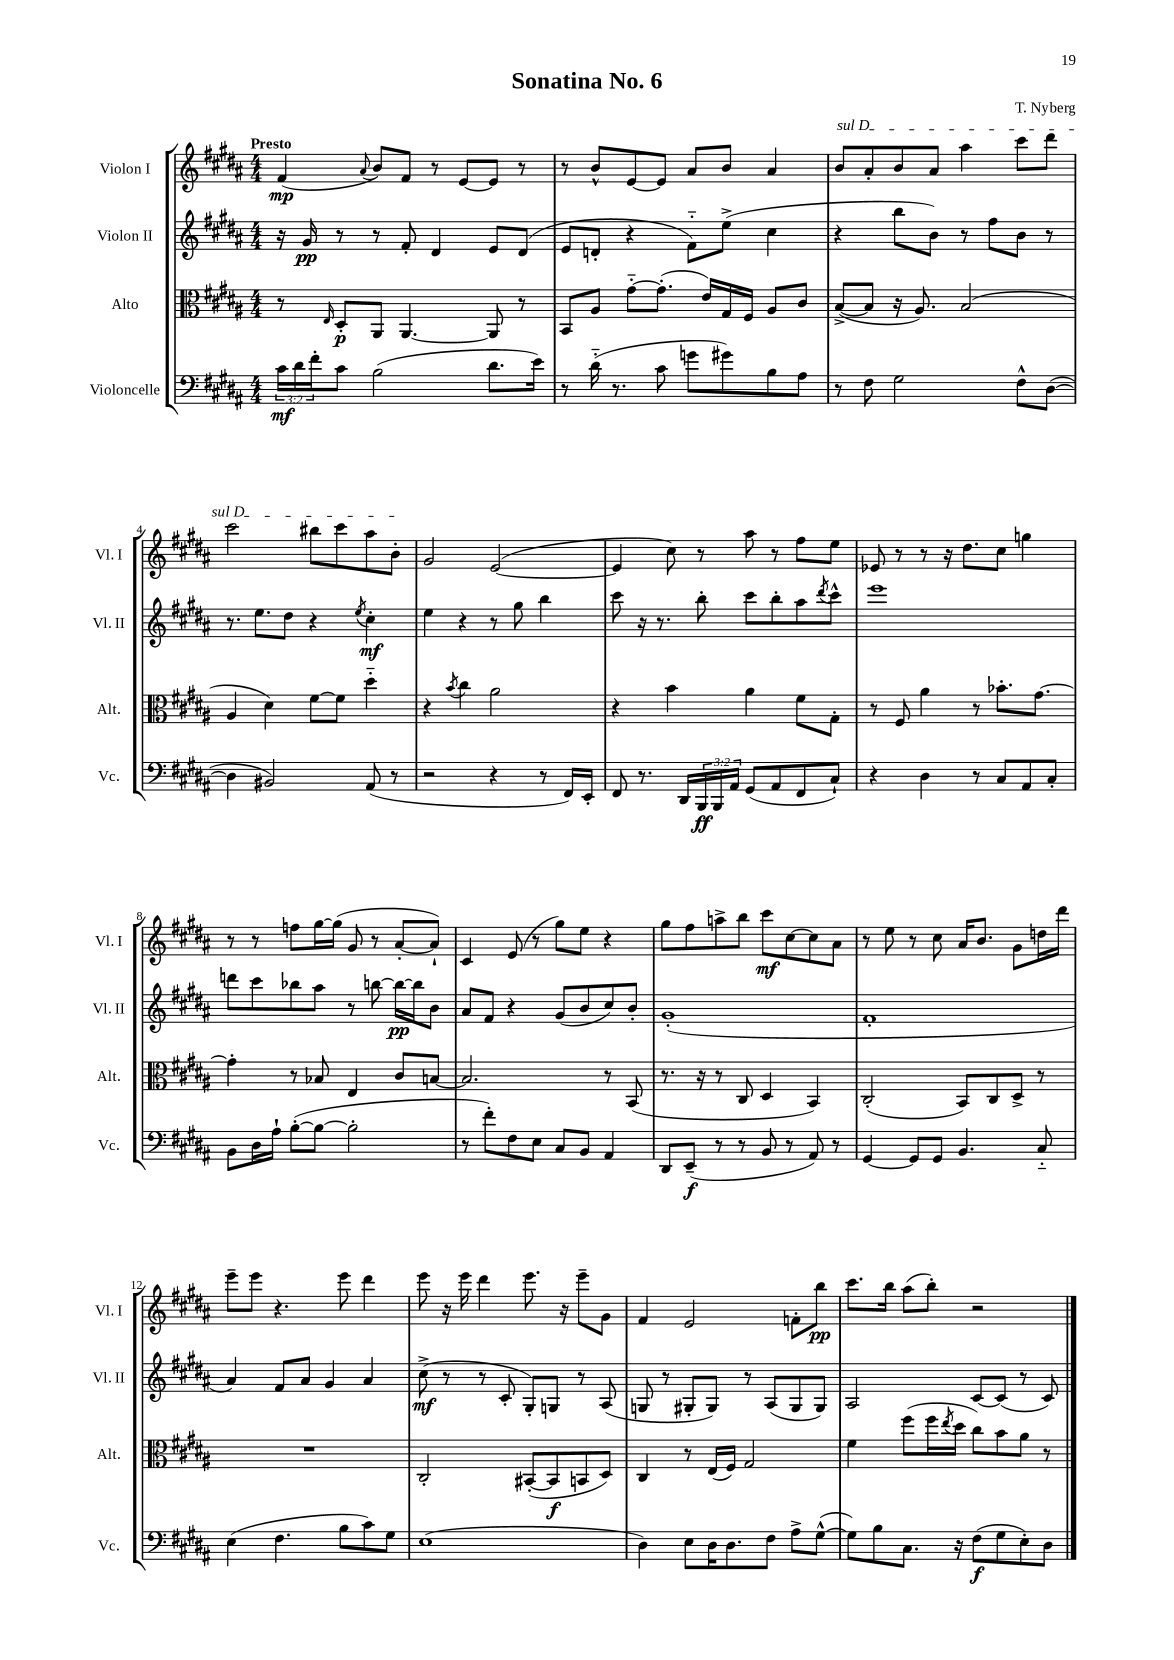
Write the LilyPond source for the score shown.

\header { title = "Sonatina No. 6" composer = "T. Nyberg" }
<<
\new StaffGroup <<
\new Staff = "s0" \with { instrumentName = "Violon I" shortInstrumentName = "Vl. I" } {
    \clef treble \key b \major \numericTimeSignature \time 4/4 \tempo "Presto"
    fis'4\mp( \appoggiatura { ais'8 } b'8) fis'8 r8 e'8~ e'8 r8 |
    r8 b'8-^ e'8~ e'8 ais'8 b'8 ais'4 |
    \once \override TextSpanner.bound-details.left.text = \markup { \italic "sul D" } b'8\startTextSpan ais'8-. b'8 ais'8 ais''4 cis'''8 dis'''8 |
    cis'''2 bis''8 cis'''8 ais''8 b'8-.\stopTextSpan |
    gis'2 e'2~( |
    e'4 cis''8) r8 ais''8 r8 fis''8 e''8 |
    ees'8 r8 r8 r16 dis''8. cis''8 g''4 |
    r8 r8 f''8 gis''16~ gis''16( gis'8 r8 ais'8~-. ais'8-!) |
    cis'4 e'8( r8 gis''8) e''8 r4 |
    gis''8 fis''8 a''8-> b''8 cis'''8\mf cis''8~ cis''8 ais'8 |
    r8 e''8 r8 cis''8 ais'16 b'8. gis'8 d''16 dis'''16 |
    e'''8-- e'''8 r4. e'''8 dis'''4 |
    e'''8 r16 e'''16 dis'''4 e'''8. r16 e'''8-- gis'8 |
    fis'4 e'2 f'8-. b''8\pp |
    cis'''8. b''16 ais''8( b''8-.) r2 \bar "|." |
}
\new Staff = "s1" \with { instrumentName = "Violon II" shortInstrumentName = "Vl. II" } {
    \clef treble \key b \major \numericTimeSignature \time 4/4
    r16 gis'16\pp r8 r8 fis'8-. dis'4 e'8 dis'8( |
    e'8 d'8-. r4 fis'8-_) e''8->( cis''4 |
    r4 b''8 b'8) r8 fis''8 b'8 r8 |
    r8. e''8. dis''8 r4 \acciaccatura { e''8 } cis''4-.\mf |
    e''4 r4 r8 gis''8 b''4 |
    cis'''8 r16 r8. b''8-. cis'''8 b''8-. ais''8 \acciaccatura { dis'''8 } cis'''8-^ |
    e'''1 |
    d'''8 cis'''8 bes''8 ais''8 r8 b''8~ b''16~\pp b''16 b'8 |
    ais'8 fis'8 r4 gis'8( b'8 cis''8) b'8-. |
    gis'1-.( |
    fis'1-. |
    ais'4) fis'8 ais'8 gis'4 ais'4 |
    cis''8->\mf( r8 r8 cis'8-. gis8-.) g8 r8 ais8( |
    g8 r8 gis8-. gis8) r8 ais8( gis8 gis8) |
    ais2 cis'8~ cis'8( r8 cis'8) \bar "|." |
}
\new Staff = "s2" \with { instrumentName = "Alto" shortInstrumentName = "Alt." } {
    \clef alto \key b \major \numericTimeSignature \time 4/4
    r8 \grace { e16 } dis8-.\p ais,8 ais,4.~ ais,8 r8 |
    b,8 ais8 gis'8~-_ gis'8.-.( e'16) gis16 fis16 ais8 cis'8 |
    b8~->( b8 r16 ais8.) b2( |
    ais4 dis'4) fis'8~ fis'8 dis''4-_ |
    r4 \acciaccatura { b'8 } cis''4 ais'2 |
    r4 b'4 ais'4 fis'8 gis8-. |
    r8 fis8 ais'4 r8 bes'8.-. gis'8.~ |
    gis'4-. r8 bes8 e4 cis'8 b8~ |
    b2. r8 b,8( |
    r8. r16 r8 cis8 dis4 b,4) |
    cis2-.( b,8) cis8 dis8-> r8 |
    R1 |
    cis2-. bis,8~-.( bis,8\f b,8 dis8) |
    cis4 r8 e16( fis16) gis2 |
    fis'4 fis''8( fis''16 \acciaccatura { e''8 } dis''16 cis''8) b'8 ais'8 r8 \bar "|." |
}
\new Staff = "s3" \with { instrumentName = "Violoncelle" shortInstrumentName = "Vc." } {
    \clef bass \key b \major \numericTimeSignature \time 4/4 \override Staff.TupletNumber.text = #tuplet-number::calc-fraction-text
    \tuplet 3/2 { cis'16\mf dis'16 fis'16-. } cis'8 b2( dis'8. e'16) |
    r8 dis'16-_( r8. cis'8 g'8 gis'8) b8 ais8 |
    r8 fis8 gis2 fis8-^ dis8~( |
    dis4 bis,2) ais,8( r8 |
    r2 r4 r8 fis,16) e,16-. |
    fis,8 r8. dis,16 \tuplet 3/2 { b,,16\ff b,,16 ais,16 } gis,8( ais,8 fis,8 cis8-!) |
    r4 dis4 r8 cis8 ais,8 cis8-. |
    b,8 dis16 ais16-! b8~-.( b8~ b2-. |
    r8 fis'8-.) fis8 e8 cis8 b,8 ais,4 |
    dis,8 e,8--\f( r8 r8 b,8 r8 ais,8) r8 |
    gis,4~ gis,8 gis,8 b,4. cis8-_ |
    e4( fis4. b8 cis'8) gis8 |
    e1( |
    dis4) e8 dis16 dis8. fis8 ais8-> gis8~-^( |
    gis8) b8 cis8. r16 fis8\f( gis8 e8-.) dis8 \bar "|." |
}
>>
>>
